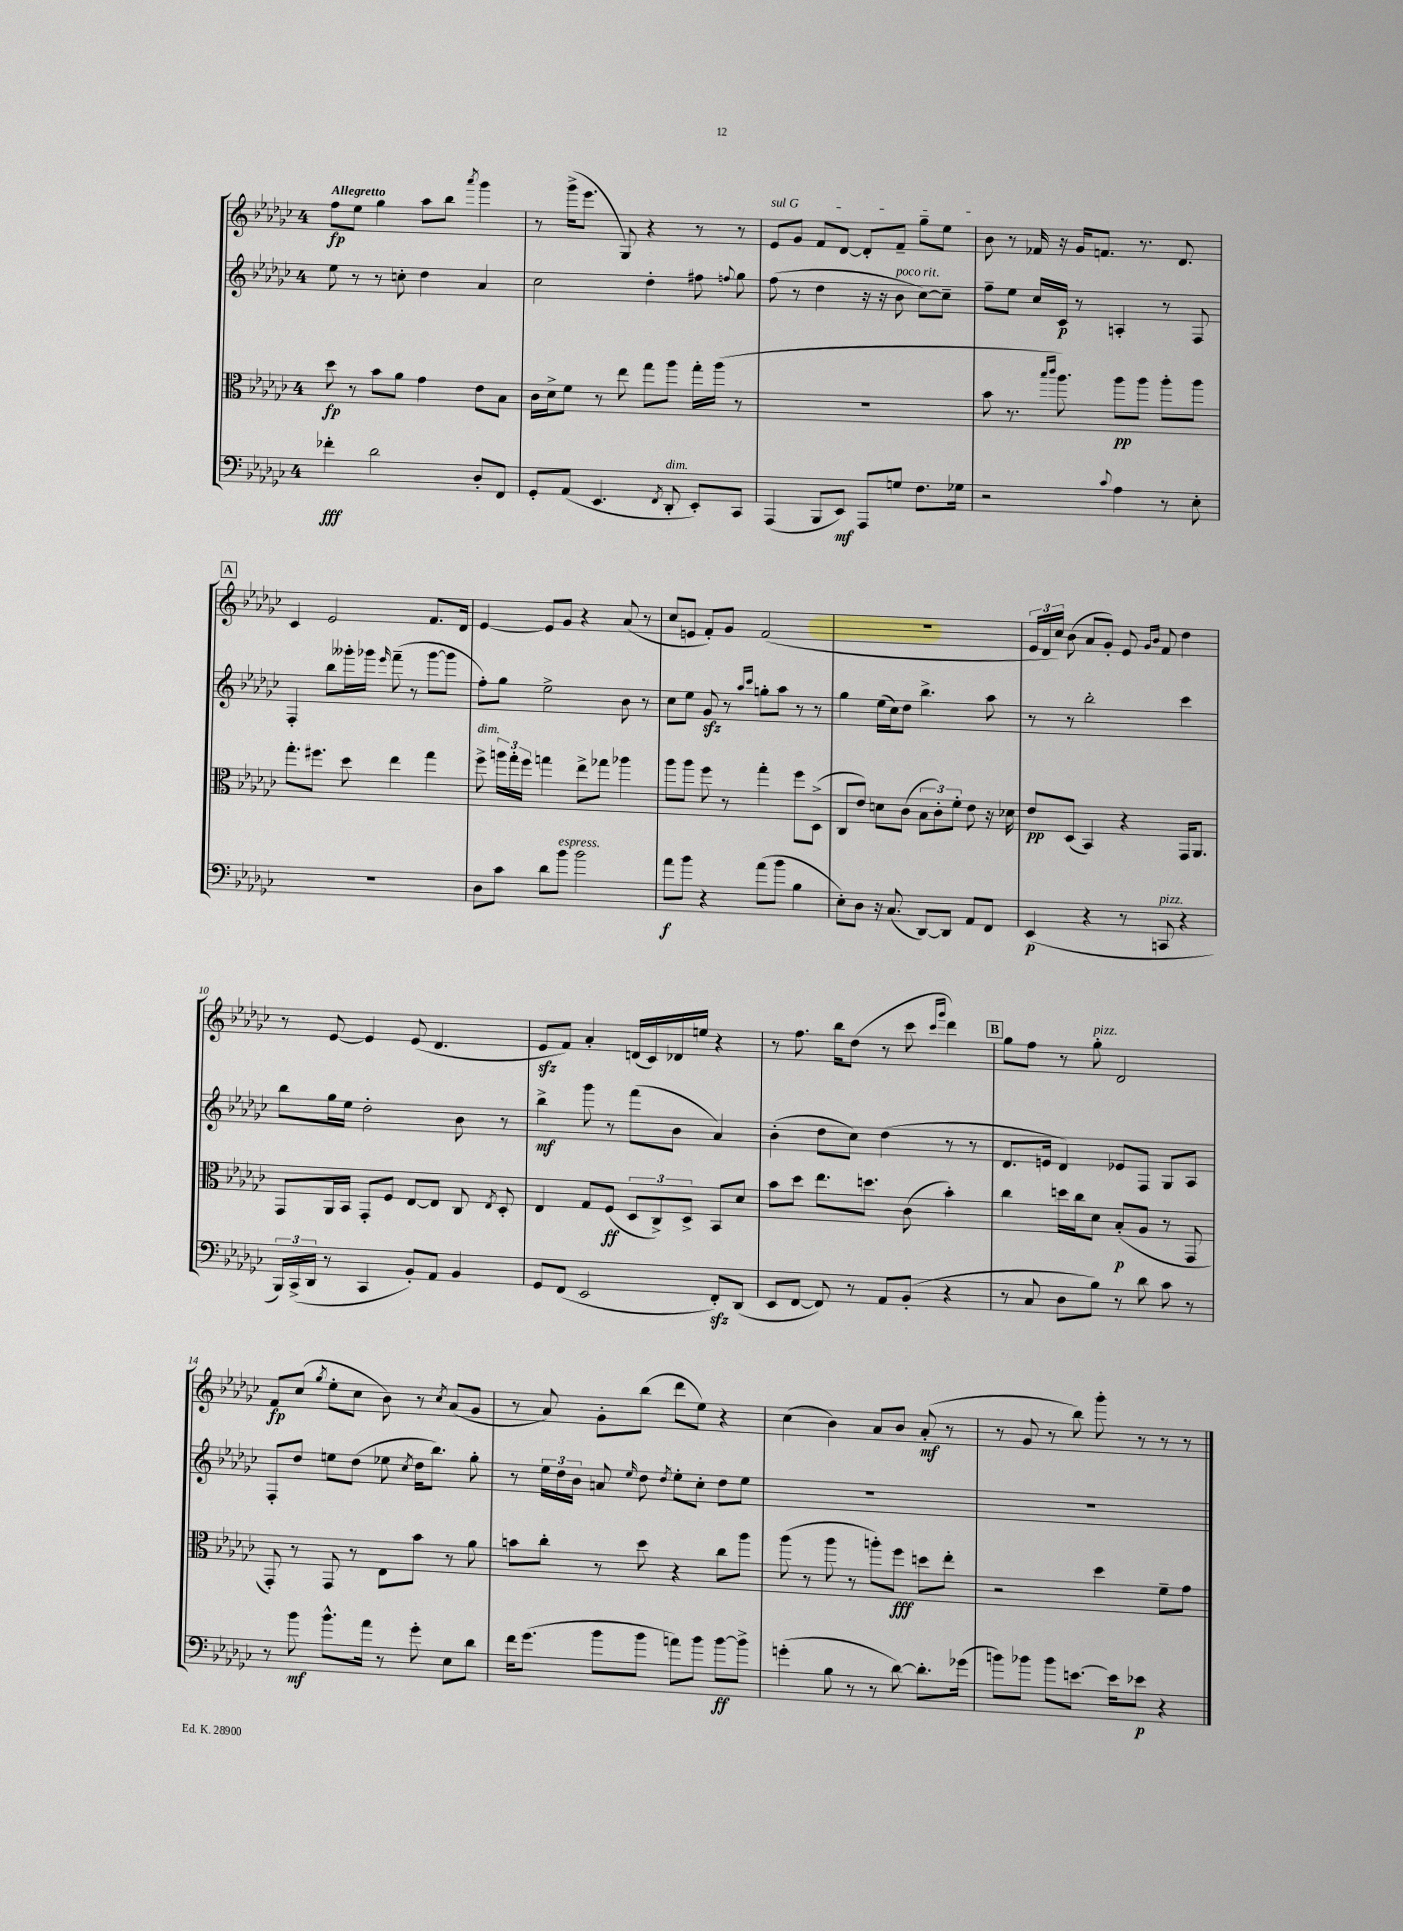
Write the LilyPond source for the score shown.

<<
\new StaffGroup <<
\new Staff = "s0" {
    \clef treble \key ges \major \once \override Staff.TimeSignature.style = #'single-digit \time 4/4 \tempo "Allegretto"
    \autoBeamOff f''8[\fp ees''8] ges''4 aes''8[ bes''8] \acciaccatura { aes'''8 } ges'''4 |
    r8 ges'''16[->( ees'''8.] ges8) r4 r8 r8 |
    \once \override TextSpanner.bound-details.left.text = \markup { \italic "sul G" } ees'8[\startTextSpan ges'8] f'8[ des'8]~ des'8[-. f'8]-- ges''8[-- ees''8] |
    bes'8\stopTextSpan r8 fes'16 r16 ges'16[ f'8.] r8. des'8. |
    \mark \markup { \box "A" } ces'4 ees'2 f'8.[ des'16] |
    ees'4~ ees'8[ ges'8] r4 aes'8( r8 |
    ces''8[ e'8] f'8[-.) ges'8] f'2( |
    R1 |
    \tuplet 3/2 { ees'16[ des'16 ces''16]) } bes'8( aes'8[ ges'8]-.) ees'8 \grace { ges'16[ bes'16] } f'8 des''4 |
    r8 ees'8~ ees'4 ees'8( des'4. |
    ees'8[\sfz f'8]) aes'4-. d'16[( ces'16) des'16 e''16] r4 |
    r8 f''8. bes''16[ des''8]( r8 ces'''8 \grace { ces'''16[ ges'''16] } des'''4) |
    \mark \markup { \box "B" } ges''8[ f''8] r8 ges''8-.^\markup { \italic "pizz." } des'2 |
    f'8[\fp ces''8]( \acciaccatura { ges''8 } ees''8[-. ces''8] bes'8) r8 \acciaccatura { ces''8 } aes'8[( ges'8] |
    r8 aes'8) ges'8[-. bes''8]( des'''8[ ees''8]) r4 |
    ces''4( bes'4) aes'8[ bes'8] aes'8-.\mf( r8 |
    r8 ges'8 r8 bes''8) ges'''8-. r8 r8 r8 \bar "|." |
}
\new Staff = "s1" {
    \clef treble \key ges \major \once \override Staff.TimeSignature.style = #'single-digit \time 4/4
    \autoBeamOff ees''8 r8 r8 c''8-. des''4 aes'4 |
    ces''2 des''4-. fis''8 \appoggiatura { f''8 } ges''8 |
    f''8( r8 des''4 r16 r16 bes'8^\markup { \italic "poco rit." } ces''8[~) ces''8]-- |
    f''8[-- ees''8] ces''16[ ces'16]\p r8 a4-. r8 f8 |
    \mark \markup { \box "A" } f4-. bes''8[ geses'''16-. ges'''16] \grace { ees'''16 } f'''8--( r8 ges'''8[~ ges'''8] |
    f''8[-.) ges''8] ees''2-> bes'8 r8 |
    ces''8[ ees''8] ges'8\sfz r8 \grace { aes''16[ ces'''16] } g''8[-. aes''8] r8 r8 |
    ges''4 ees''16[( ces''16) des''8] bes''4.-> aes''8 |
    r8 r8 bes''2-. ces'''4 |
    bes''8[ ges''16 ees''16] des''2-. bes'8 r8 |
    bes''4->\mf ges'''8 r8 f'''8[( bes'8] aes'4) |
    bes'4-.( des''8[ ces''8]) des''4( r8 r8 |
    \mark \markup { \box "B" } des'8.[ e'16] des'4) ees'8[ f8] ges8[ aes8] |
    f8[-. des''8] e''8[ des''8]( ees''8 \acciaccatura { ces''8 } des''16[ bes''8.]) ges''8-. |
    r8 \tuplet 3/2 { ees''16[ des''16 bes'16] } a'8 \grace { ees''16 } des''8 \acciaccatura { des''8 } ees''8[-. ces''8]-. des''8[ ees''8] |
    R1 |
    R1 \bar "|." |
}
\new Staff = "s2" {
    \clef alto \key ges \major \once \override Staff.TimeSignature.style = #'single-digit \time 4/4
    \autoBeamOff des''8\fp r8 bes'8[ aes'8] ges'4 ees'8[ bes8] |
    ces'16[ des'16-> f'8] r8 ees''8 ges''8[ aes''8] ges''16[-. aes''16]( r8 |
    R1 |
    bes'8 r8. \grace { bes''16[ ces'''16] } aes''8.) aes''8[\pp aes''8] aes''8[-. aes''8] |
    \mark \markup { \box "A" } ges''8.[-. fis''8.] des''8 ees''4 ges''4 |
    f''8->^\markup { \italic "dim." } \tuplet 3/2 { a''16[ ges''16-. f''16] } g''4 ees''8[-> ges''8] aes''4 |
    aes''8[ aes''8] f''8 r8 ges''4-. f''8[ des8]->( |
    ces8[ ees'8]) d'8[ ces'8]( \tuplet 3/2 { bes8[ ces'8-.) f'8]-. } ees'8 r16 des'16 |
    ees'8[\pp des8]( bes,4) r4 ges,16[ aes,8.] |
    ges,8[ aes,16 bes,16] ges,8[-. f8] ees8[~ ees8] ces8 \acciaccatura { ees8 } des8-. |
    ees4 ges8[ f8]\ff( \tuplet 3/2 { des8[ ces8->) des8]-> } bes,8[ des'8] |
    bes'8[ des''8] ees''8.[ d''8.] ces'8( bes'4-.) |
    \mark \markup { \box "B" } ces''4 d''16[ ces''16 des'8] bes8[-.\p( aes8] r8 ges,8 |
    ges,8-.) r8 ges,8 r8 ees8[ bes'8] r8 aes'8 |
    b'8[ ces''8]-. r8 des''8 r4 ces''8[ aes''8] |
    aes''8( r8 aes''8 r8 a''8[-.) f''8]\fff d''8[ ees''8]-. |
    r2 des''4 f'8[-- ges'8] \bar "|." |
}
\new Staff = "s3" {
    \clef bass \key ges \major \once \override Staff.TimeSignature.style = #'single-digit \time 4/4
    \autoBeamOff fes'4-.\fff des'2 des8[-. f,8] |
    ges,8[-. aes,8]( ees,4. \acciaccatura { f,8 } des,8-.^\markup { \italic "dim." } ees,8[-.) ces,8] |
    aes,,4( bes,,8[ ees,8]\mf) aes,,8[ g8] f8.[ ges16] |
    r2 \appoggiatura { ces'8 } aes4 r8 ees8-. |
    \mark \markup { \box "A" } R1 |
    des8[ ces'8] des'8[ bes'8]^\markup { \italic "espress." } bes'2 |
    aes'8[\f bes'8] r4 aes'8[( bes'8] bes4 |
    ees8[-.) des8] r16 ces8.( des,8[~) des,8] aes,8[ f,8] |
    ees,4\p( r4 r8 c,8^\markup { \italic "pizz." } r4 |
    \tuplet 3/2 { bes,,16[) ces,16->( des,16] } r8 ces,4 bes,8[-.) aes,8] bes,4 |
    ges,8[ f,8]( ees,2 f,8[-.\sfz) des,8]( |
    ees,8[ f,8]~ f,8) r8 aes,8[ bes,8]-.( r4 |
    \mark \markup { \box "B" } r8 ces8 des8[ bes8]) r8 des'8 ces'8 r8 |
    r8 bes'8\mf bes'8.[-^ aes'16] r8 ges'8-. ees8[ des'8] |
    f'16[ ges'8.]( bes'8[ bes'8] a'8[) bes'8] bes'8[~\ff bes'8]-> |
    g'4-.( bes8 r8 r8 des'8~) des'8.[-. ges'16]( |
    b'8[) bes'8] bes'8[ e'8.]~ e'16[ ees'8]\p r4 \bar "|." |
}
>>
>>
